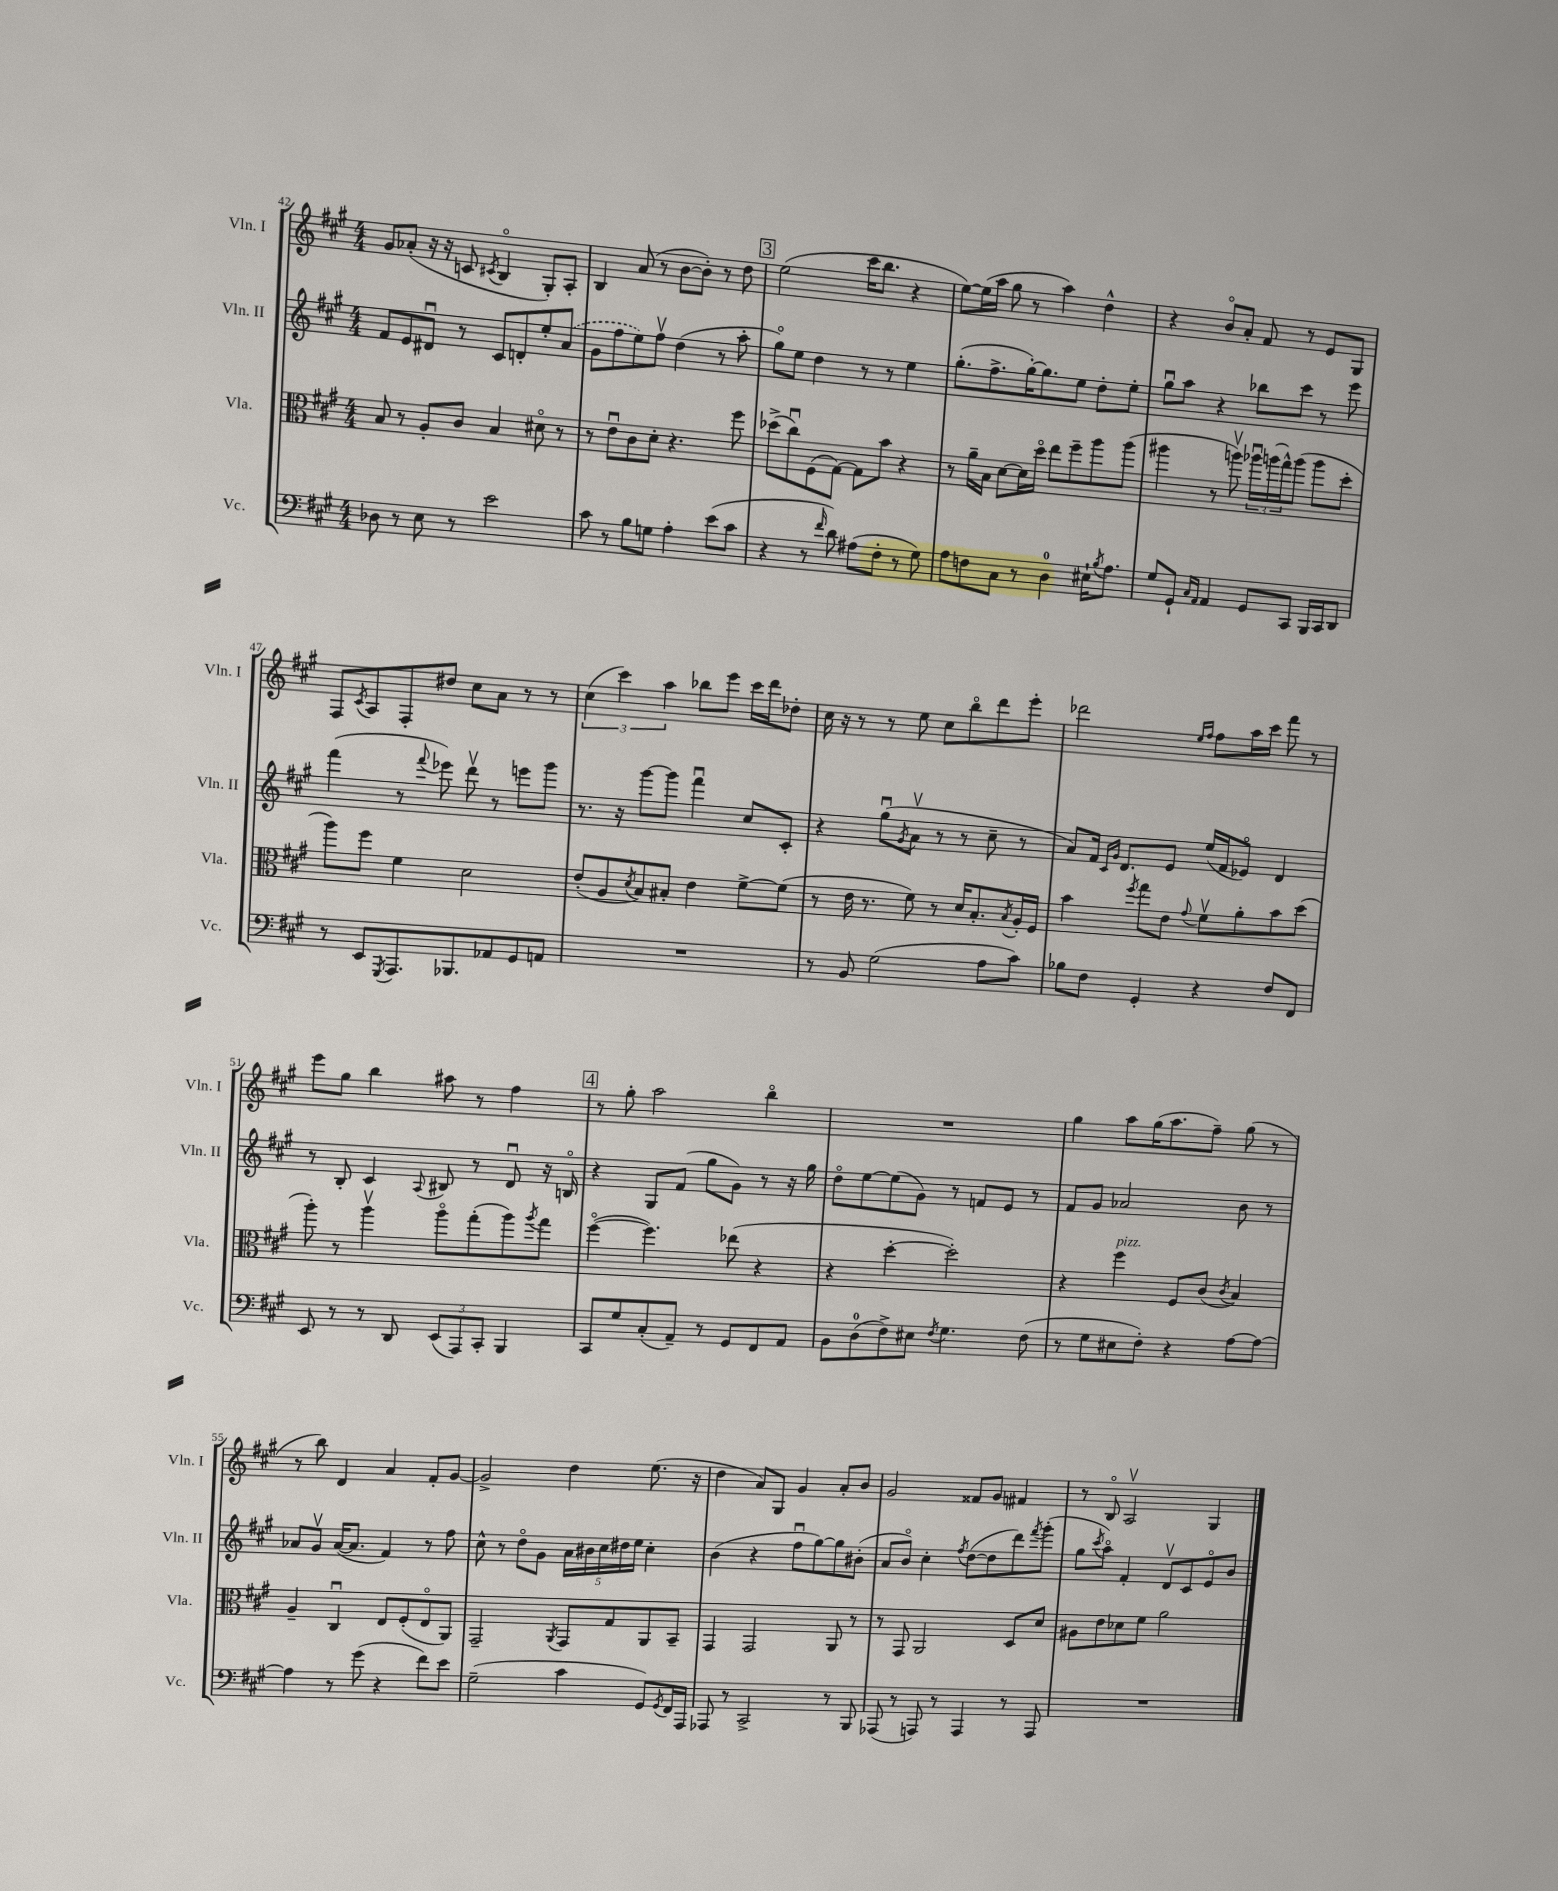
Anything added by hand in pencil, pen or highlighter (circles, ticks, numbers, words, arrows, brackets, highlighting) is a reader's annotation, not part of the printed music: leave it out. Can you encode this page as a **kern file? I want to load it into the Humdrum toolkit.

**kern	**kern	**kern	**kern
*staff4	*staff3	*staff2	*staff1
*clefF4	*clefC3	*clefG2	*clefG2
*k[f#c#g#]	*k[f#c#g#]	*k[f#c#g#]	*k[f#c#g#]
*M4/4	*M4/4	*M4/4	*M4/4
8D-	8B	8f#	8g#
8r	8r	8e	(8a-'
8E	8A'	8d#u	16r
.	.	.	16r
8r	8c#	8r	8c
.	.	.	8qc#
2e	4B	8c#	4Bo
.	.	8d'	.
.	8d#o	8ee'	8G#')
.	8r	(8a	8A'
=	=	=	=
8c#	8r	8g#	4B
8r	8eu	8ff#	.
8B	8c#	8ee)	(8a
8G	8d'	8ff#v	8r
4A'	4.r	(4dd	[8b
.	.	.	8b'])
(8e	.	8r	8r
8c#	8ff#	8aa'	8dd
=	=	=	=
4r	(8dd-^	8gg#o)	(2ee
.	8cc#u)	8ee	.
8r	(8F#	4dd	.
16qqf#	.	.	.
8d)	[8G#)	.	.
(8A#	8G#]	8r	16ccc#
.	.	.	8.bb
8F#'	8b	8r	.
8r	4r	4ee	4r
8G#)	.	.	.
=	=	=	=
8A	8r	(8.gg#'	[8ee)
8F	16a~	.	(16ee]
.	16B	8.ff#^	16aa
8C#	[8d	.	8gg#
8r	16d]	[16gg#')	8r
.	16ddo	8.gg#]	.
4D	8ee	.	4aa)
.	8ff#~	8ee	.
16E#`	8aa	8dd'	4dd^^
8qB	.	.	.
8.A	.	.	.
.	(8aa	8ee'	.
=	=	=	=
8G#	4aa#	8gg#u	4r
8GG#`	.	8aa	.
16qqC#	.	.	.
16qqAA	.	.	.
4AA	8r	4r	8bo
.	8aav)	.	8a'
8GG#	24aa-u	8bb-	8f#
.	(24aa	.	.
.	24gg#^^)	.	.
8CC#	(8aa	8ccc#	8r
16BBB	8aa	8r	8e
16CC#	.	.	.
8DD	8dd'	8eee	8G#
=	=	=	=
8r	8aa)	(4fff#	8F#
.	.	.	8qc#
8EE	8ff#	.	8A
8qGGG#	.	.	.
8.AAA	4f#	8r	8F#'
.	.	8qqfff#	.
.	.	8eee-)	8dd#
8.BBB-	.	.	.
.	2d	8dddv	8cc#
8AA-	.	8r	8a
8GG#	.	8eee	8r
8AA	.	8ggg#	8r
=	=	=	=
1r	(8e'	8.r	(6cc#
.	8A	.	.
.	.	.	6ccc#)
.	.	16r	.
.	8qd	.	.
.	8B)	[8ggg#	.
.	.	.	6aa
.	8B#'	8ggg#]	.
.	4e	4fff#u	8bb-
.	.	.	8eee
.	[8f#^	8cc#	16ccc#
.	.	.	16ddd
.	(8f#]	8c#'	8dd-'
=	=	=	=
8r	8r	4r	16cc#
.	.	.	16r
8BB	16e	.	8r
.	8.r	.	.
(2G#	.	(8gg#u	8r
.	.	8qg#	.
.	8f#)	8av	8ee
.	8r	8r	8cc#
.	16d	8r	8bbo
.	8.B'	.	.
8A	.	8cc#~	8ddd
.	8qB	.	.
8c#)	16A'	8r	8eee'
.	16F#	.	.
=	=	=	=
8B-	4b	8a)	2ddd-
8F#	.	16f#	.
.	.	16qqc#	.
.	.	16qqg#	.
.	.	8.d	.
.	8qff#	.	.
4GG#'	8gg#	.	.
.	8e	8e	.
.	.	.	16qqee
.	8qqg#	.	16qqff#
4r	8f#v	(16ee	8ff#
.	.	16f#	.
.	8a'	8e-o)	16aa
.	.	.	16ccc#
8F#	8b	4d	8fff#
8FF#	(8dd	.	8r
=	=	=	=
8EE	8aa')	8r	8eee
8r	8r	8B'	8gg#
8r	4aav	4c#	4bb
8DD	.	.	.
.	.	8qqA	.
(12EE	8aao	8B#	8aa#
12AAA)	.	.	.
.	(8gg#'	8r	8r
12CC#'	.	.	.
4BBB	8aa)	8du	4ff#
.	8qaa	.	.
.	8gg#	16r	.
.	.	16Bo	.
=	=	=	=
8CC#	([4ff#o	4r	8r
8G#	.	.	8gg#'
(8C#'	4.ff#])	8G#	2aa
8AA~)	.	(8f#	.
8r	.	8gg#	.
8GG#	(8ee-	8g#)	.
8FF#	4r	8r	4bbo
8AA	.	16r	.
.	.	16gg#	.
=	=	=	=
8BB	4r	8ddo	1r
(8D	.	[8ee	.
8F#^)	[4dd'	(8ee]	.
8E#	.	8g#)	.
8qF#	.	.	.
4.G#	2dd'])	8r	.
.	.	8f	.
.	.	8e	.
(8F#	.	8r	.
=	=	=	=
8r	4r	8f#	4gg#
8G#	.	8g#	.
8E#	4ff#	2a-	8aa
8F#')	.	.	(16gg#
.	.	.	8.aa
4r	8F#	.	.
.	(8c#	.	8ff#~)
.	8qc#	.	.
[8A	4B)	8b	(8gg#
8A_	.	8r	8r
=	=	=	=
4A]	4A~	8a-	8r
.	.	8g#v	8bb)
8r	4C#u	([16a-	4d
.	.	8.a-]	.
(8g#	.	.	.
4r	8E	4f#)	4a
.	(8F#'	.	.
8f#)	8Eo	8r	8f#'
8e	8AA)	8ff#	[8g#
=	=	=	=
(2G#~	2GG#~	8cc#^^	2g#^]
.	.	8r	.
.	.	8ddo	.
.	.	8g#	.
.	8qAA	.	.
4c#	8GG#	20a	4dd
.	.	20b#	.
.	.	20cc#	.
.	8G#	.	.
.	.	20dd#	.
.	.	20ee	.
8GG#)	8AA	4cc#'	(8.ee
8qGG#	.	.	.
16FF#	8BB~	.	.
16AAA	.	.	16r
=	=	=	=
8AAA-	4GG#	(4b	4dd
8r	.	.	.
2CC#^	2GG#	4r	8a)
.	.	.	8G#
.	.	8ff#u	4g#
.	.	[8gg#)	.
8r	8AA	8gg#]	8a'
8BBB	8r	(8b#'	8b
=	=	=	=
(8AAA-	8r	8a	2g#
8r	8GG#	8bo)	.
8AAA)	2AA	4cc#'	.
8r	.	.	.
.	.	8qff#	.
4AAA	.	([8dd	8f##
.	.	8dd]	8g#
8r	8D	8ddd)	4f#
.	.	8qfff#	.
8AAA	8d	(8ggg#'	.
=	=	=	=
1r	8A#	8gg#	8r
.	.	8qccc#	.
.	8e	8aao)	8Bo
.	8d-	4f#'	2Av
.	8f#	.	.
.	2a	8dv	.
.	.	8c#	.
.	.	8eo	4G#
.	.	8b	.
==	==	==	==
*-	*-	*-	*-
